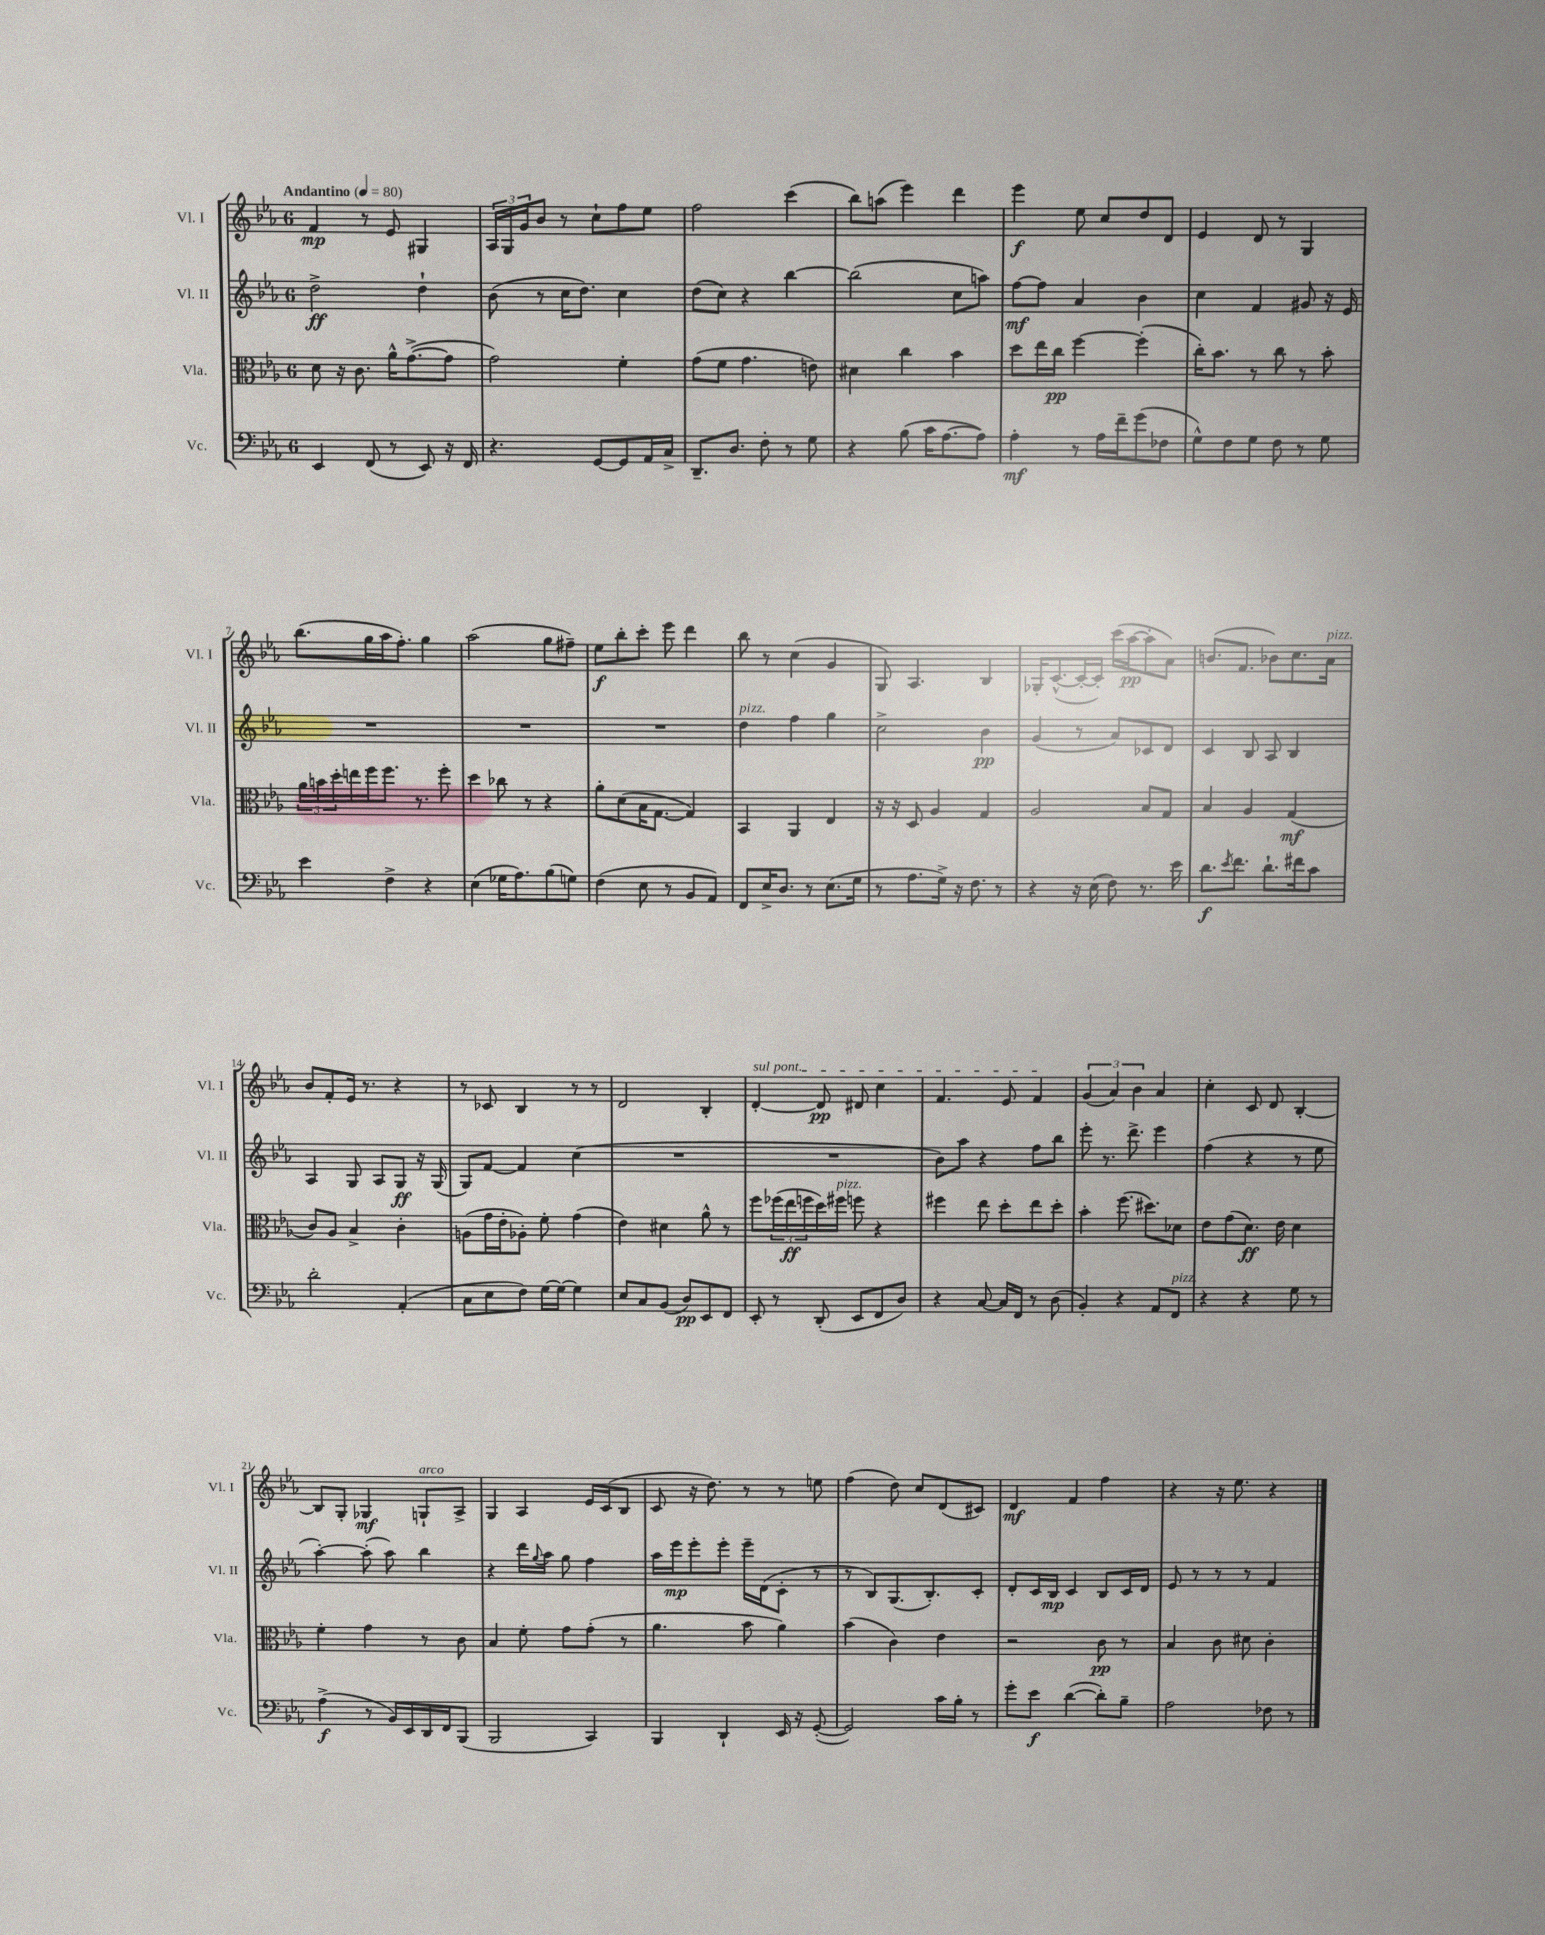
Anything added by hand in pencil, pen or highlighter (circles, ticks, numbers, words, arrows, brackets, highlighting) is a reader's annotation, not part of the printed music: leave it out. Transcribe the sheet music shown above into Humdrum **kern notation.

**kern	**dynam	**kern	**dynam	**kern	**dynam	**kern	**dynam
*part4	*part4	*part3	*part3	*part2	*part2	*part1	*part1
*staff4	*staff4	*staff3	*staff3	*staff2	*staff2	*staff1	*staff1
*I"Vc.	*	*I"Vla.	*	*I"Vl. II	*	*I"Vl. I	*
*I'Vc.	*	*I'Vla.	*	*I'Vl. II	*	*I'Vl. I	*
*clefF4	*	*clefC3	*	*clefG2	*	*clefG2	*
*k[b-e-a-]	*	*k[b-e-a-]	*	*k[b-e-a-]	*	*k[b-e-a-]	*
*M6/8	*	*M6/8	*	*M6/8	*	*M6/8	*
*MM80	*	*MM80	*	*MM80	*	*MM80	*
=1	=1	=1	=1	=1	=1	=1	=1
!	!	!	!	!	!	!LO:TX:a:B:t=Andantino	!
4EE-/	.	8d\	.	2dd^\	ff	4f/	mp
.	.	16r	.	.	.	.	.
.	.	8.c\	.	.	.	.	.
(8FF/	.	.	.	.	.	8r	.
8r	.	16a-^^\KL	.	.	.	8e-/	.
.	.	([8.g^\	.	.	.	.	.
8EE-/)	.	.	.	4dd`\	.	4G#X/	.
16r	.	8g\J]	.	.	.	.	.
16FF/	.	.	.	.	.	.	.
=2	=2	=2	=2	=2	=2	=2	=2
4.r	.	2g\)	.	(8b-\	.	24A-/LL	.
.	.	.	.	.	.	24G/	.
.	.	.	.	.	.	24g/J	.
.	.	.	.	8r	.	8b-/J	.
.	.	.	.	16cc\KL	.	8r	.
.	.	.	.	8.dd\J)	.	.	.
[8GG/L	.	.	.	.	.	8cc`\L	.
8GG/]	.	4f'\	.	4cc\	.	8ff\	.
16AA-/L	.	.	.	.	.	8ee-\J	.
16C^/JJ	.	.	.	.	.	.	.
=3	=3	=3	=3	=3	=3	=3	=3
8.DD~/L	.	(8g\L	.	(8dd\L	.	2ff\	.
.	.	8f\J	.	8cc\J)	.	.	.
8.D/J	.	.	.	.	.	.	.
.	.	4.g\	.	4r	.	.	.
8F'\	.	.	.	.	.	.	.
8r	.	.	.	[4bb-\	.	(4ccc\	.
8G\	.	8en\)	.	.	.	.	.
=4	=4	=4	=4	=4	=4	=4	=4
4r	.	4d#X\	.	(2bb-\]	.	8bb-\L)	.
.	.	.	.	.	.	(8aan\J	.
(8B-\	.	4cc\	.	.	.	4eee-\)	.
16c\KL	.	.	.	.	.	.	.
[8.A-\	.	.	.	.	.	.	.
.	.	4b-\	.	8cc\L	.	4ddd\	.
8A-\J])	.	.	.	8aan\J)	.	.	.
=5	=5	=5	=5	=5	=5	=5	=5
4A-'\	mf	8dd\L	.	[8ff\L	mf	4eee-\	f
.	.	16ee-\L	.	8ff\J]	.	.	.
.	.	16cc\JJ	pp	.	.	.	.
8r	.	[4ff\	.	4a-/	.	8ee-\	.
16A-\LL	.	.	.	.	.	8cc/L	.
16f~\J	.	.	.	.	.	.	.
(8g\	.	(4ff'\]	.	4b-\	.	8dd/	.
8F-X\J	.	.	.	.	.	8d/J	.
=6	=6	=6	=6	=6	=6	=6	=6
8G^^\L)	.	16cc'\KL)	.	4cc\	.	4e-/	.
.	.	8.b-\J	.	.	.	.	.
8F\	.	.	.	.	.	.	.
8G\J	.	8r	.	4f/	.	8d/	.
8F\	.	8cc\	.	.	.	8r	.
8r	.	8r	.	8g#X/	.	4G/	.
8G\	.	8b-'\	.	16r	.	.	.
.	.	.	.	16e-/	.	.	.
!!LO:LB:g=z
=7	=7	=7	=7	=7	=7	=7	=7
4e-\	.	24a-\LL	.	2.r	.	(8.bb-\L	.
.	.	24bn\	.	.	.	.	.
.	.	24dd'\	.	.	.	.	.
.	.	16een\	.	.	.	.	.
.	.	16ff\J	.	.	.	16gg\L	.
4F^\	.	8.ff\J	.	.	.	16aa-\J	.
.	.	.	.	.	.	8.ff'\J)	.
.	.	8.r	.	.	.	.	.
4r	.	.	.	.	.	4gg\	.
.	.	8ff'\	.	.	.	.	.
=8	=8	=8	=8	=8	=8	=8	=8
(4E-\	.	4dd\	.	2.r	.	(2aa-\	.
16G-X\KL	.	8cc-X\	.	.	.	.	.
8.A-\)	.	.	.	.	.	.	.
.	.	8r	.	.	.	.	.
(8B-\	.	4r	.	.	.	8gg\L	.
8Gn\J)	.	.	.	.	.	8ff#X~\J)	.
=9	=9	=9	=9	=9	=9	=9	=9
(4F\	.	8a-'\L	.	2.r	.	8ee-\L	f
.	.	(8d\	.	.	.	8bb-'\	.
8E-\	.	16B-\K	.	.	.	8ccc'\J	.
.	.	[8.G\J	.	.	.	.	.
8r	.	.	.	.	.	8eee-\	.
8BB-/L	.	4G/])	.	.	.	4ddd\	.
8AA-/J)	.	.	.	.	.	.	.
=10	=10	=10	=10	=10	=10	=10	=10
!	!	!	!	!LO:TX:a:i:t=pizz.	!	!	!
8FF/L	.	4BB-/	.	4dd\	.	8bb-\	.
16E-^/K	.	.	.	.	.	8r	.
8.D/J	.	.	.	.	.	.	.
.	.	4AA-/	.	4ff\	.	(4cc\	.
8r	.	.	.	.	.	.	.
(8.E-\L	.	4E-/	.	4gg\	.	4g/	.
16G\Jk	.	.	.	.	.	.	.
=11	=11	=11	=11	=11	=11	=11	=11
8r	.	16r	.	2cc^\	.	8G/)	.
.	.	16r	.	.	.	.	.
8.A-\L	.	8D/	.	.	.	4.A-/	.
.	.	4A-/	.	.	.	.	.
16G^\Jk)	.	.	.	.	.	.	.
16r	.	.	.	.	.	.	.
8.F\	.	.	.	.	.	.	.
.	.	4G/	.	4b-\	pp	4B-/	.
8r	.	.	.	.	.	.	.
=12	=12	=12	=12	=12	=12	=12	=12
4r	.	2A-/	.	(4g/	.	16G-X'/KL	.
.	.	.	.	.	.	([8.c^^/	.
16r	.	.	.	8r	.	16c'/L_	.
(16E-\	.	.	.	.	.	16c'/JJ])	.
8F\)	.	.	.	8a-/L)	.	(16ccc\LL	.
.	.	.	.	.	.	[16aa-\J	pp
8.r	.	8B-/L	.	8c-X/	.	8aa-'\]	.
.	.	8G/J	.	8d/J	.	8a-\J)	.
16e-\	.	.	.	.	.	.	.
=13	=13	=13	=13	=13	=13	=13	=13
8.d\L	f	4B-/	.	4c/	.	(8.bn/L	.
8qe-/	.	.	.	.	.	.	.
8.f\J	.	.	.	.	.	8.f/J	.
.	.	4A-/	.	8B-/	.	.	.
8.d`\L	.	.	.	8A-/	.	8b-X\L)	.
.	.	(4G/	mf	4B-/	.	8.cc\	.
16f#X\k	.	.	.	.	.	.	.
8c\J	.	.	.	.	.	.	.
!	!	!	!	!	!	!LO:TX:a:i:t=pizz.	!
.	.	.	.	.	.	16a-\Jk	.
!!LO:LB:g=z
=14	=14	=14	=14	=14	=14	=14	=14
2d'\	.	8c/L)	.	4A-/	.	8b-/L	.
.	.	8A-/J	.	.	.	8f'/	.
.	.	4B-^/	.	8G/	.	16e-/Jk	.
.	.	.	.	.	.	8.r	.
.	.	.	.	8A-/L	.	.	.
(4AA-'/	.	4c'\	.	8G/J	ff	4r	.
.	.	.	.	16r	.	.	.
.	.	.	.	(16G/	.	.	.
=15	=15	=15	=15	=15	=15	=15	=15
8C\L	.	(8An\L	.	8G/L)	.	8r	.
8E-\	.	16g\L	.	[8f/J	.	8c-X/	.
.	.	16e-'\J	.	.	.	.	.
8F\J)	.	8A-X'\J)	.	4f/]	.	4B-/	.
[16G\LL	.	8f'\	.	.	.	.	.
16G\JJ_	.	.	.	.	.	.	.
4G\]	.	(4g\	.	(4cc\	.	8r	.
.	.	.	.	.	.	8r	.
=16	=16	=16	=16	=16	=16	=16	=16
8E-/L	.	4e-\)	.	2.r	.	2d/	.
8C/	.	.	.	.	.	.	.
(8BB-/J	.	4d#X\	.	.	.	.	.
8D/L)	pp	.	.	.	.	.	.
8EE-/	.	8a-^^\	.	.	.	4B-'/	.
8FF/J	.	8r	.	.	.	.	.
=17	=17	=17	=17	=17	=17	=17	=17
!	!	!	!	!	!	!LO:TX:a:i:t=sul pont.	!
8EE-'/	.	8ff\L	.	2.r	.	[4d'/	.
8r	.	(24ff-X\L	.	.	.	.	.
.	.	24ee-\	ff	.	.	.	.
.	.	24ffn\	.	.	.	.	.
(8DD'/	.	16dd\)	.	.	.	8d/]	pp
!	!	!LO:TX:a:i:t=pizz.	!	!	!	!	!
.	.	16ff#X\JJ	.	.	.	.	.
8EE-/L	.	8ffn\	.	.	.	8d#X/	.
8FF/	.	4r	.	.	.	4cc\	.
8D/J)	.	.	.	.	.	.	.
=18	=18	=18	=18	=18	=18	=18	=18
4r	.	4ff#X\	.	8b-\L)	.	4.f/	.
.	.	.	.	8aa-\J	.	.	.
[8C/	.	8ee-\	.	4r	.	.	.
16C/LL]	.	8dd'\L	.	.	.	8e-/	.
16FF/JJ	.	.	.	.	.	.	.
8r	.	8ee-\	.	8ff\L	.	4f/	.
(8D\	.	8dd'\J	.	8bb-\J	.	.	.
=19	=19	=19	=19	=19	=19	=19	=19
4BB-'/)	.	4b-'\	.	8eee-'\	.	(6g/	.
.	.	.	.	8.r	.	.	.
.	.	.	.	.	.	6a-/)	.
4r	.	(8.ff\	.	.	.	.	.
.	.	.	.	8.ddd^\	.	.	.
.	.	.	.	.	.	6b-\	.
.	.	8.dd#X\L)	.	.	.	.	.
8AA-/L	.	.	.	4eee-\	.	4a-/	.
!LO:TX:a:i:t=pizz.	!	!	!	!	!	!	!
8FF/J	.	8d-X\J	.	.	.	.	.
=20	=20	=20	=20	=20	=20	=20	=20
4r	.	8e-\L	.	(4ff\	.	4cc'\	.
.	.	(8g\	.	.	.	.	.
4r	.	8.d\J)	ff	4r	.	8c/	.
.	.	.	.	.	.	8d/	.
.	.	16e-\	.	.	.	.	.
8G\	.	4d\	.	8r	.	[4B-'/	.
8r	.	.	.	8ee-\	.	.	.
!!LO:LB:g=z
=21	=21	=21	=21	=21	=21	=21	=21
(4A-^\	f	4f'\	.	[4aa-'\)	.	8B-/L]	.
.	.	.	.	.	.	8G'/J	.
8r	.	4g\	.	(8aa-'\]	.	4G-X/	mf
16BB-/LL)	.	.	.	8aa-\)	.	.	.
16EE-/	.	.	.	.	.	.	.
!	!	!	!	!	!	!LO:TX:a:i:t=arco	!
16DD/	.	8r	.	4bb-\	.	8Gn`/L	.
16FF/J	.	.	.	.	.	.	.
(8BBB-/J	.	8c\	.	.	.	8A-^/J	.
=22	=22	=22	=22	=22	=22	=22	=22
2BBB-/	.	4B-/	.	4r	.	4G/	.
.	.	8f'\	.	16ddd\LL	.	4A-/	.
.	.	.	.	8qqgg/	.	.	.
.	.	.	.	16aa-\JJ	.	.	.
.	.	8g\L	.	8gg\	.	.	.
4CC/)	.	(8g'\J	.	4ff\	.	16e-/LL	.
.	.	.	.	.	.	(16c/J	.
.	.	8r	.	.	.	8B-/J	.
=23	=23	=23	=23	=23	=23	=23	=23
4BBB-/	.	4.a-\	.	16aa-\LL	.	8c/	.
.	.	.	.	16eee-\J	mp	.	.
.	.	.	.	8eee-'\	.	16r	.
.	.	.	.	.	.	8.dd\)	.
4DD`/	.	.	.	8eee-'\J	.	.	.
.	.	8b-\	.	16eee-~\LL	.	8r	.
.	.	.	.	(16d\J	.	.	.
16EE-/	.	4a-\)	.	8c'\J	.	8r	.
16r	.	.	.	.	.	.	.
([8GG'/	.	.	.	8r	.	8een\	.
=24	=24	=24	=24	=24	=24	=24	=24
2GG/])	.	(4b-\	.	8r	.	(4ff\	.
.	.	.	.	8B-/L)	.	.	.
.	.	4c\)	.	(8.G/	.	8dd\)	.
.	.	.	.	.	.	8cc/L	.
.	.	.	.	8.B-'/)	.	.	.
16c\LL	.	4e-\	.	.	.	(8d/	.
16B-'\JJ	.	.	.	.	.	.	.
8r	.	.	.	8c'/J	.	8c#X/J)	.
=25	=25	=25	=25	=25	=25	=25	=25
8g'\L	.	2r	.	8d'/L	.	4d/	mf
8e-\J	f	.	.	16c/L	.	.	.
.	.	.	.	16B-/JJ	mp	.	.
([4d\	.	.	.	4c/	.	4f/	.
8d'\L])	.	8c\	pp	8B-/L	.	4ff\	.
8B-~\J	.	8r	.	16c/L	.	.	.
.	.	.	.	16d/JJ	.	.	.
=26	=26	=26	=26	=26	=26	=26	=26
2A-\	.	4B-/	.	8e-/	.	4r	.
.	.	.	.	8r	.	.	.
.	.	8c\	.	8r	.	16r	.
.	.	.	.	.	.	8.ee-\	.
.	.	8d#X\	.	8r	.	.	.
8F-X\	.	4c'\	.	4f/	.	4r	.
8r	.	.	.	.	.	.	.
==	==	==	==	==	==	==	==
*-	*-	*-	*-	*-	*-	*-	*-
